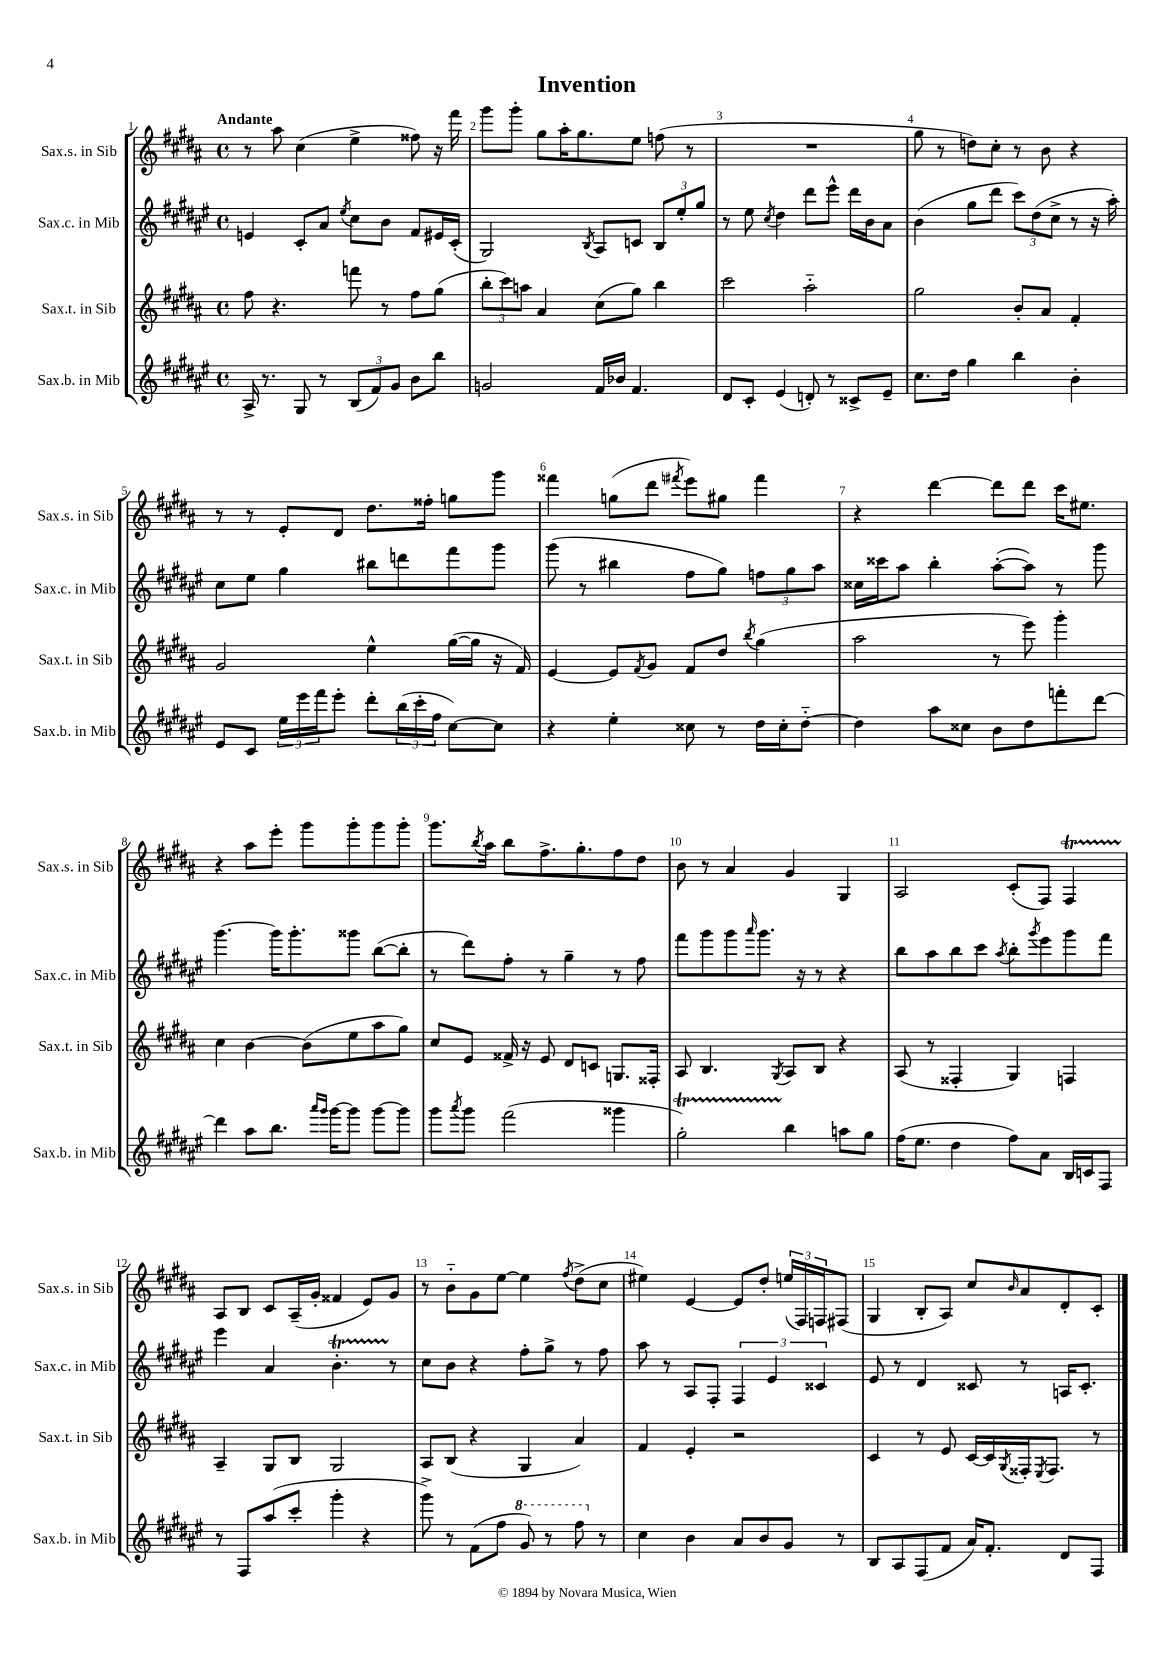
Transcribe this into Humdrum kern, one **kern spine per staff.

**kern	**kern	**kern	**kern
*staff4	*staff3	*staff2	*staff1
*clefG2	*clefG2	*clefG2	*clefG2
*k[f#c#g#d#a#e#]	*k[f#c#g#d#a#]	*k[f#c#g#d#a#e#]	*k[f#c#g#d#a#]
*M4/4	*M4/4	*M4/4	*M4/4
*met(c)	*met(c)	*met(c)	*met(c)
16A#^/	8ff#\	4e/	8r
8.r	.	.	.
.	4.r	.	8aa#\
8G#/	.	8c#'/L	(4cc#\
8r	.	8a#/J	.
.	.	8qee#/	.
(12B/L	8fff\	8cc#\L	4ee^\
12f#/)	.	.	.
.	8r	8b\J	.
12g#/J	.	.	.
8b\L	8ff#\L	8f#/L	8ff##\)
8bb\J	(8gg#\J	16e#/L	16r
.	.	(16c#'/JJ	16fff#\
=	=	=	=
2g/	12bb'\L	2G#/)	8ggg#\L
.	12ccc#\)	.	.
.	.	.	8ggg#'\J
.	12aa\J	.	.
.	4a#/	.	8gg#\L
.	.	.	16aa#'\K
.	.	.	8.gg#\
.	.	8qB/	.
16f#/LL	(8cc#\L	8A#/L	.
16b-/JJ	.	.	.
4.f#/	8gg#\J)	8c/J	8ee\J
.	4bb\	12B/L	(8ff\
.	.	12ee#'/	.
.	.	.	8r
.	.	12gg#/J	.
=	=	=	=
8d#/L	2ccc#\	8r	1r
8c#'/J	.	8ee#\	.
.	.	8qcc#/	.
(4e#/	.	4dd#\	.
8d'/)	2aa#'~\	8ddd#\L	.
8r	.	8eee#^^\J	.
8c##^/L	.	16ddd#\LL	.
.	.	16b\J	.
8e#~/J	.	8a#\J	.
=	=	=	=
8.cc#\L	2gg#\	(4b\	8gg#\
.	.	.	8r
16dd#\Jk	.	.	.
4gg#\	.	8gg#\L	8dd\L)
.	.	8ddd#\J	8cc#'\J
4bb\	8b'/L	12ccc#\L)	8r
.	.	(12dd#\	.
.	8a#/J	.	8b\
.	.	12cc#^\J	.
4b'\	4f#'/	8r	4r
.	.	16r	.
.	.	16aa#'\)	.
=	=	=	=
8e#/L	2g#/	8cc#\L	8r
8c#/J	.	8ee#\J	8r
24ee#\LL	.	4gg#\	8e'/L
24eee#\	.	.	.
24fff#\J	.	.	.
8eee#'\J	.	.	8d#/J
8ddd#'\L	4ee^^\	8bb#\L	8.dd#\L
(24bb\L	.	8ddd\	.
24ccc#'\	.	.	.
.	.	.	16ff##'\Jk
24ff#\JJ	.	.	.
[8cc#\L)	([16gg#\LL	8fff#\	8gg\L
.	16gg#\]JJ	.	.
8cc#\]J	16r	8ggg#\J	8ggg#\J
.	16f#/)	.	.
=	=	=	=
4r	[4e/	(8ggg#\	4fff##\
.	.	8r	.
4ee#'\	8e/]L	4bb#\	(8gg\L
.	8qf#/	.	.
.	8g#/J	.	8ddd#\J
.	.	.	8qfff#/
8cc##\	8f#/L	8ff#\L	8eee\L)
8r	8dd#/J	8gg#\J)	8gg#\J
.	8qbb/	.	.
16dd#\LL	(4gg#\	12ff\L	4fff#\
16cc##'\J	.	.	.
.	.	12gg#\	.
[8dd#'~\J	.	.	.
.	.	12aa#\J	.
=	=	=	=
4dd#\]	2aa#\	16cc##\LL	4r
.	.	16ccc##\J	.
.	.	8aa#\J	.
8aa#\L	.	4bb'\	[4ddd#\
8cc##\J	.	.	.
8b\L	8r	([8aa#'\L	8ddd#\]L
8dd#\	8eee\)	8aa#\]J)	8ddd#\J
8fff'\	4ggg#'\	8r	16ccc#\LK
.	.	.	8.ee#\J
[8ddd#\J	.	8ggg#\	.
=	=	=	=
4ddd#\]	4cc#\	[4.ggg#\	4r
8aa#\L	[4b\	.	8aa#\L
8.bb\J	.	16ggg#\]LK	8eee'\J
.	.	8.ggg#'\	.
.	(8b\]L	.	8ggg#\L
16qqaaa#/LL	.	.	.
16qqggg#/JJ	.	.	.
[16ggg#\LK	.	.	.
8ggg#\]J	8ee\	8ggg##\J	8ggg#'\
[8ggg#\L	8aa#\	([8bb\L	8ggg#\
8ggg#\]J	8gg#\J)	8bb'\]J	8ggg#'\J
=	=	=	=
8ggg#\L	8cc#/L	8r	8.ggg#\L
8qaaa#/	.	.	.
8ggg#\J	8e/J	8ddd#\L)	.
.	.	.	8qbb/
.	.	.	16aa#\Jk
(2fff#\	16f##^/	8ff#'\J	8bb\L
.	16r	.	.
.	8e/	8r	8.ff#^\
.	8d#/L	4gg#~\	.
.	.	.	8.gg#'\
.	8c/J	.	.
4ggg##\	8.G/L	8r	8ff#\
.	.	8ff#\	8dd#\J
.	16F##'/Jk	.	.
=	=	=	=
2gg#'\)	8A#/	8fff#\L	8b\
.	4.B/	8ggg#\	8r
.	.	8ggg#\	4a#/
.	.	16qqaaa#/	.
.	.	8.ggg#\J	.
.	8qG#/	.	.
4bb\	8A#/L	.	4g#/
.	.	16r	.
.	8B/J	8r	.
8aa\L	4r	4r	4G#/
8gg#\J	.	.	.
=	=	=	=
(16ff#\LK	(8A#/	8bb\L	2A#/
8.ee#\J	.	.	.
.	8r	8aa#\	.
4dd#\	4F##'/	8bb\	.
.	.	8ccc#\J	.
.	.	8qaa#/	.
8ff#\L)	4G#/)	8bb'\L	(8c#'/L
.	.	8qggg#/	.
8a#\J	.	8eee#\	8F#/J)
16B/LL	4F/	8ggg#\	4F#/
16c/J	.	.	.
8F#/J	.	8fff#\J	.
=	=	=	=
8r	4A#~/	4eee#\	8A#/L
8F#/L	.	.	8B/J
(8aa#/	8G#/L	4a#/	8c#/L
8ccc#'/J	8B/J	.	(16A#~/L
.	.	.	16g#'/JJ
4ggg#'\	2G#/	4.b'\	4f##/
4r	.	.	8e/L)
.	.	8r	8g#/J
=	=	=	=
8ggg#^\)	8A#/L	8cc#\L	8r
8r	(8B/J	8b\J	8b'~\L
(8f#\L	4r	4r	8g#\
8ff#\J	.	.	[8ee\J
8gg#/)	4G#/	8ff#'\L	4ee\]
8r	.	8gg#^\J	.
.	.	.	8qff#/
8fff#\	4a#/)	8r	(8dd#^\L
8r	.	8ff#\	8cc#\J
=	=	=	=
4cc#\	4f#/	8aa#\	4ee#\)
.	.	8r	.
4b\	4e'/	8A#/L	[4e/
.	.	8F#'/J	.
8a#/L	2r	6F#/	8e/]L
8b/	.	.	8dd#'/J
.	.	6e#/	.
8g#/J	.	.	(24ee/LL
.	.	.	24F#/)
.	.	6c##/	24F/J
8r	.	.	(8F#/J
=	=	=	=
8B/L	4c#/	8e#/	4G#/
8A#/	.	8r	.
(8F#/	8r	4d#/	8B'/L
8f#/J	8e/	.	8A#/J)
16a#/LK)	[16c#/LL	8c##/	8cc#/L
8.f#'/J	16c#/]	.	.
.	8qG#/	.	16qqb/
.	16F##'/J	8r	8a#/
.	8qE/	.	.
.	8.F##/J	.	.
8d#/L	.	16A/LK	8d#'/
.	.	8.c##'/J	.
8F#/J	8r	.	8c#'/J
==	==	==	==
*-	*-	*-	*-
